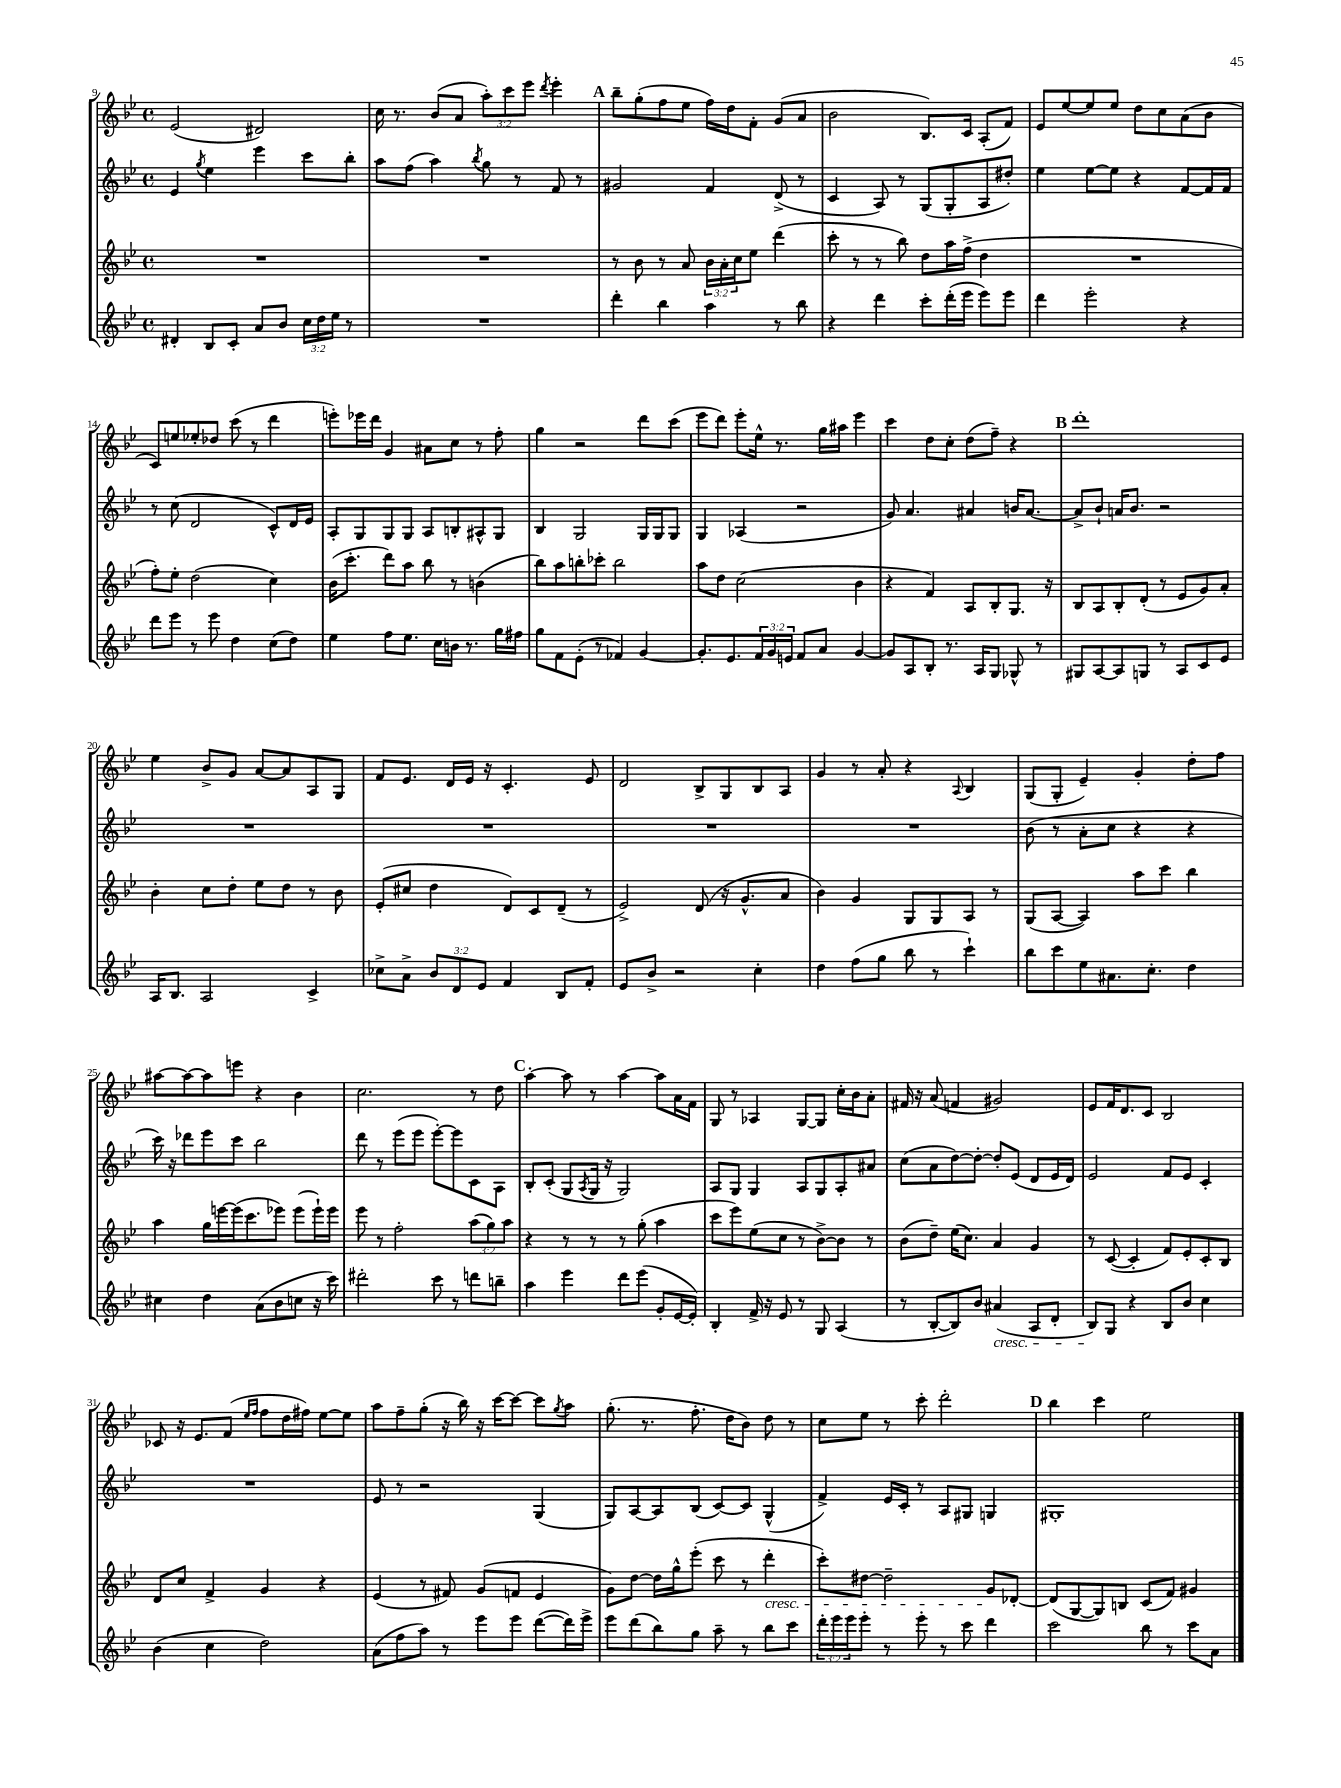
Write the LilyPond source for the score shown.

<<
\new StaffGroup <<
\new Staff = "s0" {
    \clef treble \key bes \major \defaultTimeSignature \time 4/4 \override Staff.TupletNumber.text = #tuplet-number::calc-fraction-text
    ees'2( dis'2) |
    c''16 r8. bes'8( a'8 \tuplet 3/2 { a''8-.) c'''8 ees'''8 } \acciaccatura { d'''8 } ees'''4-. |
    \mark \markup { \bold "A" } bes''8-- g''8-.( f''8 ees''8 f''16) d''16 f'8-. g'8( a'8 |
    bes'2 bes8.) c'16 a8-.( f'8) |
    ees'8 ees''8~ ees''8 ees''8 d''8 c''8 a'8( bes'8 |
    c'8) e''8 ees''8-. des''8 c'''8( r8 d'''4 |
    e'''8-.) ees'''16 d'''16 g'4 ais'8 c''8 r8 f''8-. |
    g''4 r2 d'''8 c'''8( |
    ees'''8 d'''8) ees'''8-. ees''16-^ r8. g''16 ais''16 ees'''4 |
    c'''4 d''8 c''8-. d''8( f''8--) r4 |
    \mark \markup { \bold "B" } d'''1-. |
    ees''4 bes'8-> g'8 a'8~ a'8 a8 g8 |
    f'8 ees'8. d'16 ees'16 r16 c'4.-. ees'8 |
    d'2 bes8-> g8 bes8 a8 |
    g'4 r8 a'8-. r4 \appoggiatura { a8 } bes4 |
    g8( g8-. ees'4--) g'4-. d''8-. f''8 |
    ais''8~ ais''8~ ais''8 e'''8 r4 bes'4 |
    c''2. r8 d''8 |
    \mark \markup { \bold "C" } a''4~-. a''8 r8 a''4~ a''8 a'16 f'16 |
    g8 r8 aes4 g8~ g8 c''16-. bes'16 a'8-. |
    fis'16 r16 a'8( f'4 gis'2) |
    ees'8 f'16 d'8. c'8 bes2 |
    ces'8 r16 ees'8. f'8( \grace { ees''16 f''16 } f''8 d''16 fis''16) ees''8~ ees''8 |
    a''8 f''8-- g''8-.( r16 bes''16) r16 c'''16~ c'''8~ c'''8 \acciaccatura { g''8 } a''8 |
    g''8.-.( r8. f''8.-. d''16 bes'8) d''8 r8 |
    c''8 ees''8 r8 c'''8-. d'''2-. |
    \mark \markup { \bold "D" } bes''4 c'''4 ees''2 \bar "|." |
}
\new Staff = "s1" {
    \clef treble \key bes \major \defaultTimeSignature \time 4/4
    ees'4 \acciaccatura { g''8 } ees''4 ees'''4 c'''8 bes''8-. |
    a''8 f''8( a''4) \acciaccatura { bes''8 } g''8 r8 f'8 r8 |
    \mark \markup { \bold "A" } gis'2 f'4 d'8->( r8 |
    c'4 a8) r8 g8( g8-. a8 dis''8-.) |
    ees''4 ees''8~ ees''8 r4 f'8~ f'16 f'16 |
    r8 c''8( d'2 c'8-^) d'16 ees'16 |
    a8-. g8 g8 g8 a8 b8-. ais8-^ g8 |
    bes4 g2 g16 g16 g8 |
    g4 aes4( r2 |
    g'8) a'4. ais'4 b'16 ais'8.~ |
    \mark \markup { \bold "B" } ais'8-> bes'8-! a'16 bes'8. r2 |
    R1 |
    R1 |
    R1 |
    R1 |
    bes'8( r8 a'8-. c''8 r4 r4 |
    c'''16) r16 des'''8 ees'''8 c'''8 bes''2 |
    d'''8 r8 ees'''8( ees'''8 ees'''8~-.) ees'''8 c'8 a8 |
    \mark \markup { \bold "C" } bes8-. c'8-.( g8 \acciaccatura { a8 } g16 r16 g2) |
    a8 g8 g4 a8 g8 a8-. ais'8 |
    c''8( a'8 d''8~) d''8~-. d''8-. ees'8( d'8 ees'16 d'16) |
    ees'2 f'8 ees'8 c'4-. |
    R1 |
    ees'8 r8 r2 g4( |
    g8) a8~ a8 bes8( c'8~) c'8 g4-^( |
    f'4->) ees'16 c'16-. r8 a8 gis8 g4 |
    \mark \markup { \bold "D" } gis1-. \bar "|." |
}
\new Staff = "s2" {
    \clef treble \key bes \major \defaultTimeSignature \time 4/4 \override Staff.TupletNumber.text = #tuplet-number::calc-fraction-text
    R1 |
    R1 |
    \mark \markup { \bold "A" } r8 bes'8 r8 a'8 \tuplet 3/2 { bes'16 a'16-. c''16 } ees''8 d'''4( |
    c'''8-. r8 r8 bes''8) d''8 a''16 f''16->( d''4 |
    R1 |
    f''8-.) ees''8-. d''2( c''4) |
    bes'16( c'''8.-. d'''8) a''8 bes''8 r8 b'4( |
    bes''8) a''8 b''8-. ces'''8-. b''2 |
    a''8 d''8 c''2( bes'4 |
    r4 f'4) a8 bes8-. g8. r16 |
    \mark \markup { \bold "B" } bes8 a8 bes8-. d'8-.( r8 ees'8 g'8) a'8-. |
    bes'4-. c''8 d''8-. ees''8 d''8 r8 bes'8 |
    ees'8-.( cis''8 d''4 d'8) c'8 d'8--( r8 |
    ees'2->) d'8( r16 g'8.-^ a'8 |
    bes'4) g'4 g8 g8 a8 r8 |
    g8( a8~ a4) a''8 c'''8 bes''4 |
    a''4 g''16 e'''16~ e'''16( c'''8. ees'''8) ees'''8( ees'''16-!) ees'''16 |
    ees'''8 r8 f''2-. \tuplet 3/2 { a''8( g''8) a''8 } |
    \mark \markup { \bold "C" } r4 r8 r8 r8 g''8-.( a''4 |
    c'''8 ees'''8) ees''8( c''8 r8 bes'8~->) bes'8 r8 |
    bes'8( d''8--) ees''16( c''8.) a'4 g'4 |
    r8 c'8~( c'4-. f'8) ees'8-. c'8-. bes8 |
    d'8 c''8 f'4-> g'4 r4 |
    ees'4( r8 fis'8) g'8( f'8 ees'4 |
    g'8) d''8~ d''16 g''16-^ ees'''8-.( c'''8 r8 d'''4-.\cresc |
    c'''8-.) dis''8~ dis''2-- g'8\! des'8~-. |
    \mark \markup { \bold "D" } des'8( g8~ g8) b8 c'8( f'8) gis'4 \bar "|." |
}
\new Staff = "s3" {
    \clef treble \key bes \major \defaultTimeSignature \time 4/4 \override Staff.TupletNumber.text = #tuplet-number::calc-fraction-text
    dis'4-. bes8 c'8-. a'8 bes'8 \tuplet 3/2 { c''16 d''16 ees''16 } r8 |
    R1 |
    \mark \markup { \bold "A" } d'''4-. bes''4 a''4 r8 bes''8 |
    r4 d'''4 c'''8-. d'''16-.( ees'''16 ees'''8) ees'''8 |
    d'''4 ees'''2-. r4 |
    d'''8 ees'''8 r8 ees'''8 d''4 c''8( d''8) |
    ees''4 f''8 ees''8. c''16 b'16 r8. g''16 fis''16 |
    g''8 f'8 ees'8-.( r8 fes'4) g'4~ |
    g'8.-. ees'8. \tuplet 3/2 { f'16 g'16 e'16 } f'8 a'8 g'4~ |
    g'8 a8 bes8-. r8. a16 g8 ges8-^ r8 |
    \mark \markup { \bold "B" } gis8 a8~ a8 g8 r8 a8 c'8 ees'8 |
    a16 bes8. a2 c'4-> |
    ces''8-> a'8-> \tuplet 3/2 { bes'8 d'8 ees'8 } f'4 bes8 f'8-. |
    ees'8 bes'8-> r2 c''4-. |
    d''4 f''8( g''8 bes''8 r8 c'''4-!) |
    bes''8 c'''8 ees''8 ais'8. c''8.-. d''4 |
    cis''4 d''4 a'8( bes'8 c''8 r16 c'''16) |
    dis'''2-. c'''8 r8 d'''8 b''8-- |
    \mark \markup { \bold "C" } a''4 ees'''4 d'''8 ees'''8( g'8-. ees'16~ ees'16-.) |
    bes4-. f'16-> r16 ees'8 r8 g8 a4( |
    r8 bes8~-. bes8) bes'8 ais'4\cresc( a8 d'8-. |
    bes8\!) g8 r4 bes8 bes'8 c''4 |
    bes'4( c''4 d''2) |
    a'8( f''8 a''8) r8 ees'''8 ees'''8 d'''8~( d'''16) ees'''16-> |
    ees'''8 d'''8( bes''8) g''8 a''8-- r8 bes''8 c'''8 |
    \tuplet 3/2 { d'''16-. ees'''16 ees'''16 } ees'''8-. r8 ees'''8-. r8 c'''8 d'''4 |
    \mark \markup { \bold "D" } c'''2 bes''8 r8 c'''8 a'8 \bar "|." |
}
>>
>>
\layout { \context { \Score currentBarNumber = #9 } }
